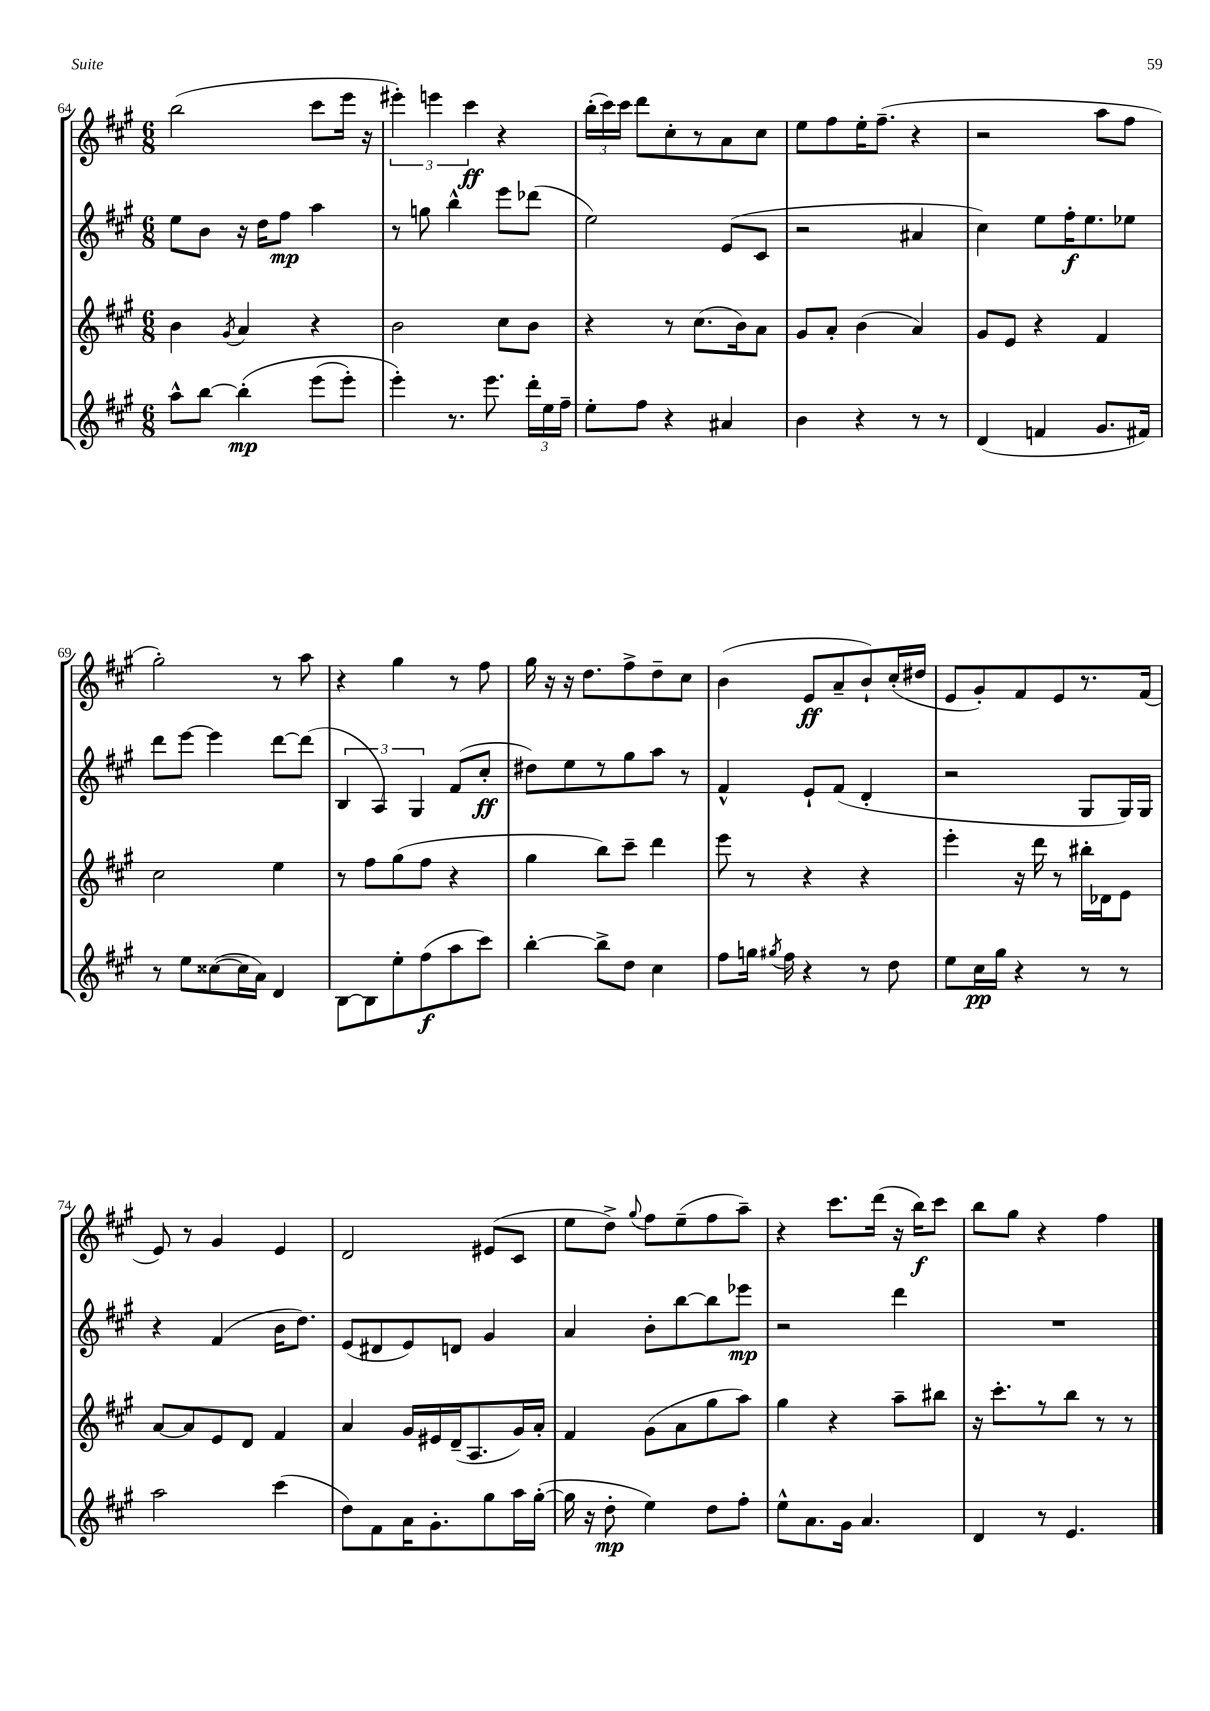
<<
\new StaffGroup <<
\new Staff = "s0" {
    \clef treble \key a \major \numericTimeSignature \time 6/8
    \autoBeamOff b''2( cis'''8[ e'''16] r16 |
    \tuplet 3/2 { eis'''4-.) e'''4 cis'''4\ff } r4 |
    \tuplet 3/2 { b''16[-.( cis'''16) cis'''16] } d'''8[ cis''8-. r8 a'8 cis''8] |
    e''8[ fis''8 e''16-. fis''8.]--( r4 |
    r2 a''8[ fis''8] |
    gis''2-.) r8 a''8 |
    r4 gis''4 r8 fis''8 |
    gis''16 r16 r16 d''8.[ fis''8-> d''8-- cis''8] |
    b'4( e'8[\ff a'8-- b'8-!) cis''16-.( dis''16] |
    e'8[ gis'8-.) fis'8 e'8 r8. fis'16]( |
    e'8) r8 gis'4 e'4 |
    d'2 eis'8[( cis'8] |
    e''8[ d''8]->) \appoggiatura { gis''8 } fis''8[ e''8--( fis''8 a''8]--) |
    r4 cis'''8.[ d'''16]( r16 b''16[\f) cis'''8] |
    b''8[ gis''8] r4 fis''4 \bar "|." |
}
\new Staff = "s1" {
    \clef treble \key a \major \numericTimeSignature \time 6/8
    \autoBeamOff e''8[ b'8] r16 d''16[ fis''8]\mp a''4 |
    r8 g''8 b''4-^ e'''8[ des'''8]( |
    e''2) e'8[( cis'8] |
    r2 ais'4 |
    cis''4) e''8[ fis''16-.\f e''8. ees''8] |
    d'''8[ e'''8]~ e'''4 d'''8[~ d'''8]( |
    \tuplet 3/2 { b4 a4) gis4 } fis'8[( cis''8]-.\ff |
    dis''8[) e''8 r8 gis''8 a''8] r8 |
    fis'4-^ e'8[-! fis'8]( d'4-. |
    r2 gis8[ gis16) gis16] |
    r4 fis'4( b'16[ d''8.]) |
    e'8[( dis'8 e'8) d'8] gis'4 |
    a'4 b'8[-. b''8~ b''8 ees'''8]\mp |
    r2 d'''4 |
    R2. \bar "|." |
}
\new Staff = "s2" {
    \clef treble \key a \major \numericTimeSignature \time 6/8
    \autoBeamOff b'4 \acciaccatura { gis'8 } a'4 r4 |
    b'2 cis''8[ b'8] |
    r4 r8 cis''8.[( b'16) a'8] |
    gis'8[ a'8]-. b'4( a'4) |
    gis'8[ e'8] r4 fis'4 |
    cis''2 e''4 |
    r8 fis''8[ gis''8( fis''8] r4 |
    gis''4 b''8[) cis'''8]-- d'''4 |
    e'''8 r8 r4 r4 |
    e'''4-. r16 d'''16 r8 bis''16[-. des'16 e'8] |
    a'8[~ a'8 e'8 d'8] fis'4 |
    a'4 gis'16[ eis'16 d'16--( a8. gis'16) a'16]-. |
    fis'4 gis'8[( a'8 gis''8 a''8]) |
    gis''4 r4 a''8[-- bis''8] |
    r16 cis'''8.[-. r8 b''8] r8 r8 \bar "|." |
}
\new Staff = "s3" {
    \clef treble \key a \major \numericTimeSignature \time 6/8
    \autoBeamOff a''8[-^ b''8]~ b''4-.\mp\( e'''8[( e'''8]-.) |
    e'''4-.\) r8. e'''8. \tuplet 3/2 { d'''16[-. e''16 fis''16]-- } |
    e''8[-. fis''8] r4 ais'4 |
    b'4 r4 r8 r8 |
    d'4( f'4 gis'8.[ fis'16]) |
    r8 e''8[ cisis''8~( cisis''16 a'16]) d'4 |
    b8[~ b8 e''8-. fis''8\f( a''8 cis'''8]) |
    b''4~-. b''8[-> d''8] cis''4 |
    fis''8[ g''16] \acciaccatura { gis''8 } fis''16 r4 r8 d''8 |
    e''8[ cis''16\pp gis''16] r4 r8 r8 |
    a''2 cis'''4( |
    d''8[) fis'8 a'16 gis'8.-. gis''8 a''16 gis''16]~-.( |
    gis''16 r16 d''8-.\mp e''4) d''8[ fis''8]-. |
    e''8[-^ a'8. gis'16] a'4. |
    d'4 r8 e'4. \bar "|." |
}
>>
>>
\layout { \context { \Score currentBarNumber = #64 } }
